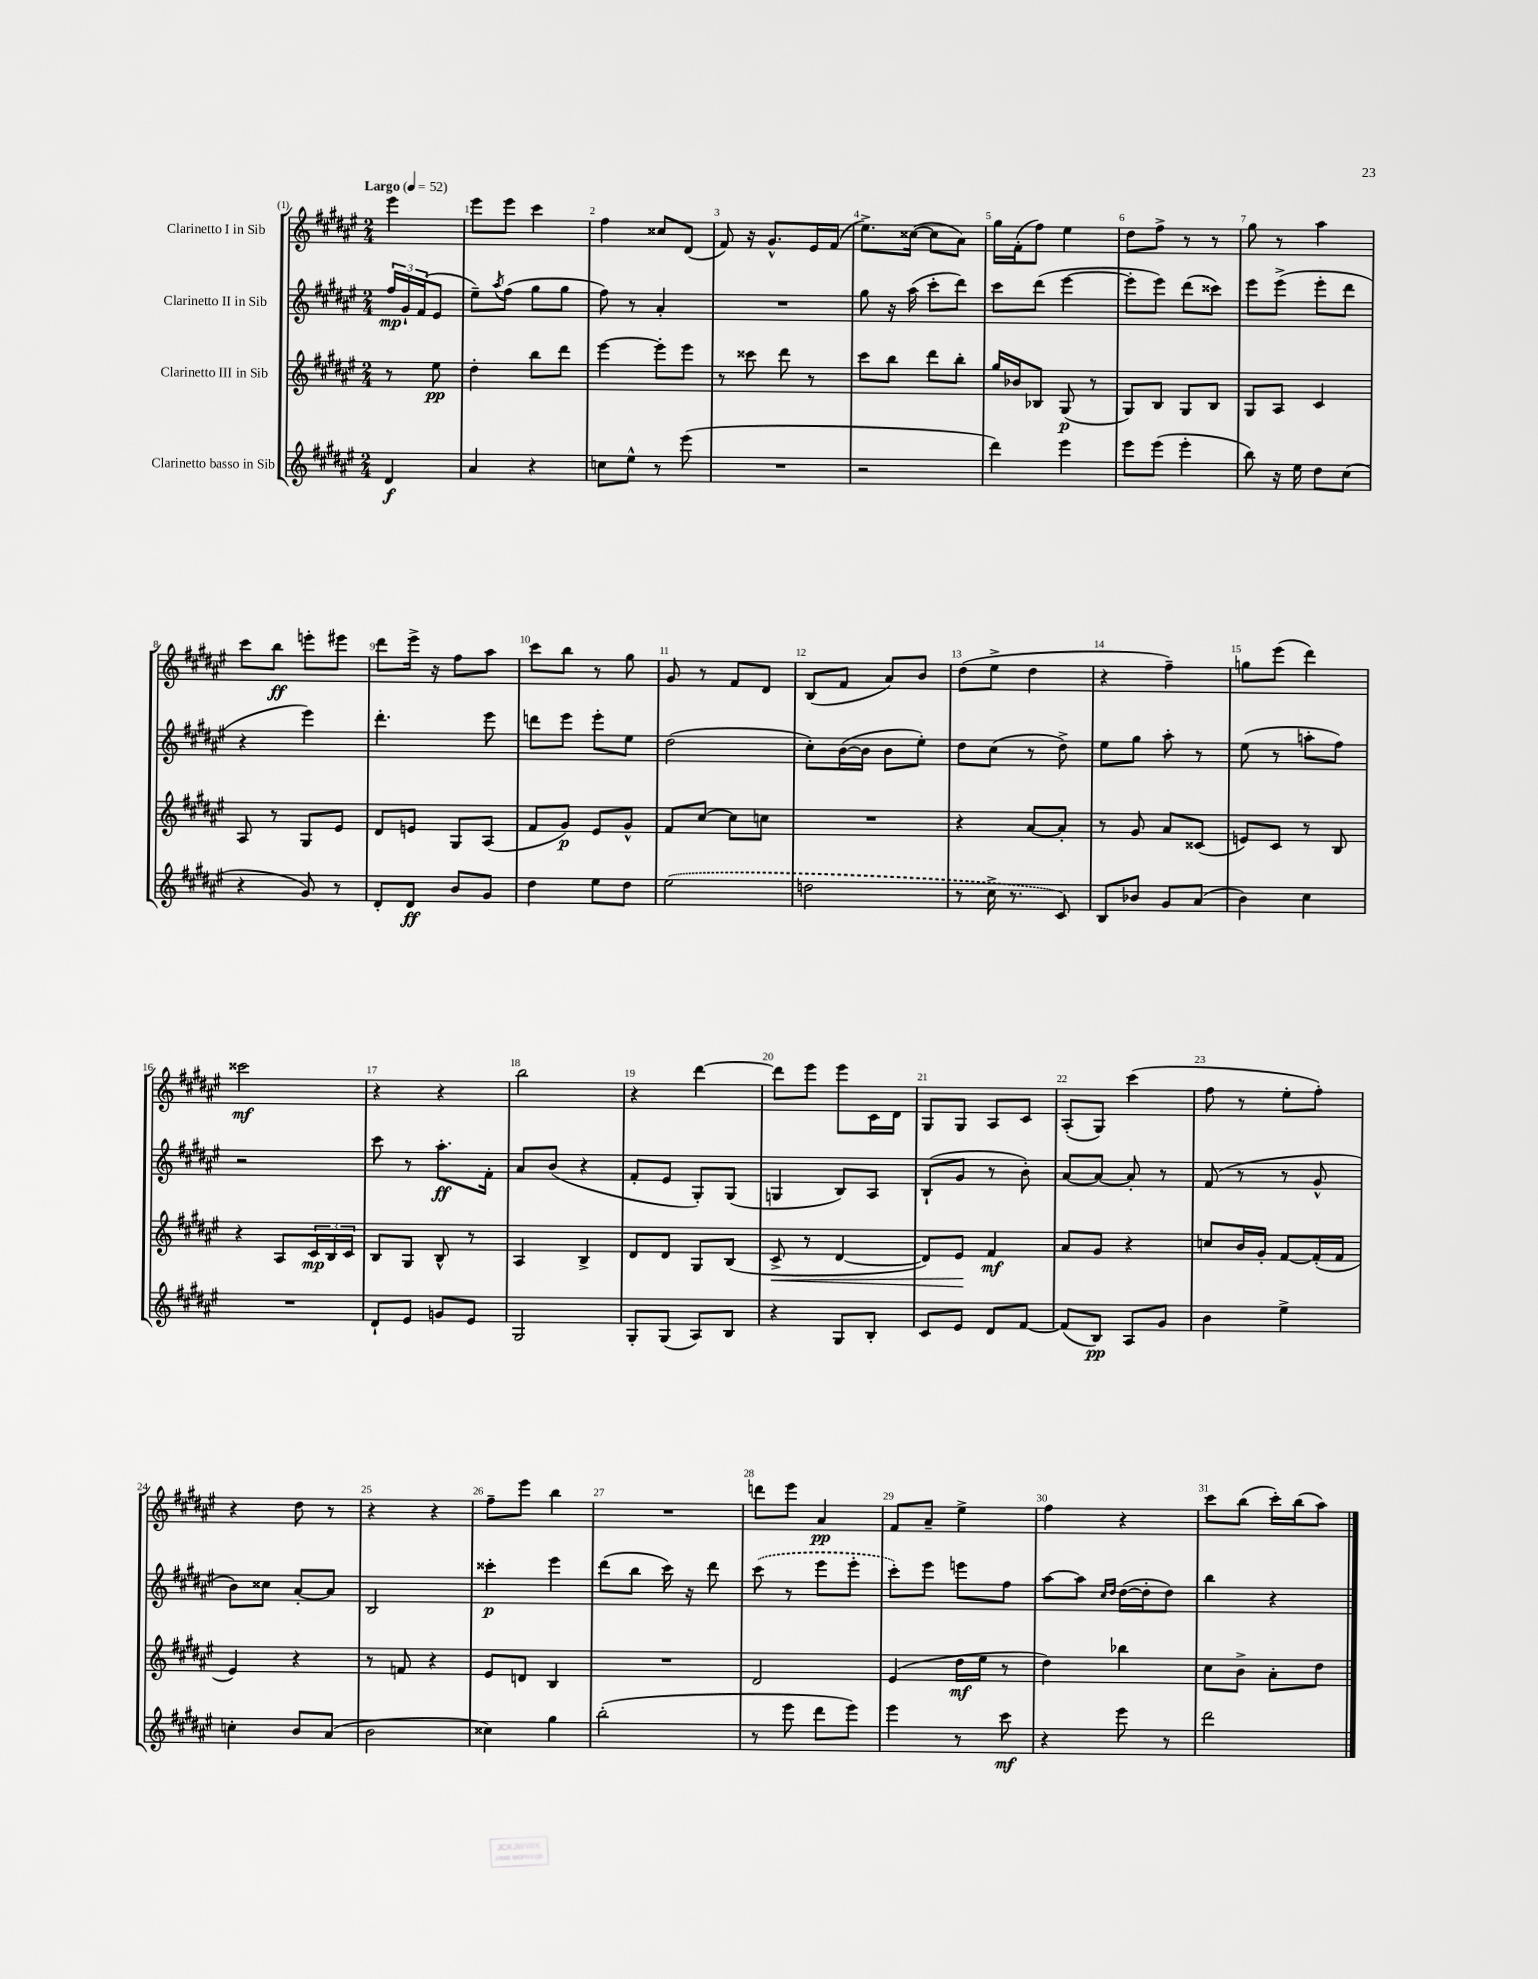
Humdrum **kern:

**kern	**dynam	**kern	**dynam	**kern	**dynam	**kern	**dynam
*part4	*part4	*part3	*part3	*part2	*part2	*part1	*part1
*staff4	*staff4	*staff3	*staff3	*staff2	*staff2	*staff1	*staff1
*I"Clarinetto basso in Sib	*	*I"Clarinetto III in Sib	*	*I"Clarinetto II in Sib	*	*I"Clarinetto I in Sib	*
*clefG2	*	*clefG2	*	*clefG2	*	*clefG2	*
*k[f#c#g#d#a#e#]	*	*k[f#c#g#d#a#e#]	*	*k[f#c#g#d#a#e#]	*	*k[f#c#g#d#a#e#]	*
*M2/4	*	*M2/4	*	*M2/4	*	*M2/4	*
*MM52	*	*MM52	*	*MM52	*	*MM52	*
=	=	=	=	=	=	=	=
!	!	!	!	!	!	!LO:TX:a:B:t=Largo	!
4d#/	f	8r	.	24ff#/LL	mp	4eee#\	.
.	.	.	.	24g#`/	.	.	.
.	.	.	.	(24f#/J	.	.	.
.	.	8ee#\	pp	8e#/J	.	.	.
=1	=1	=1	=1	=1	=1	=1	=1
4a#/	.	4dd#'\	.	8ee#~\L)	.	8eee#\L	.
.	.	.	.	8qaa#/	.	.	.
.	.	.	.	(8ff#\J	.	8eee#\J	.
4r	.	8bb\L	.	8gg#\L	.	4ccc#\	.
.	.	8ddd#\J	.	8gg#\J	.	.	.
=2	=2	=2	=2	=2	=2	=2	=2
8ccn\L	.	[4eee#\	.	8ff#\)	.	4ff#\	.
8ee#^^\J	.	.	.	8r	.	.	.
8r	.	8eee#'\L]	.	4a#'/	.	8cc##X/L	.
(8eee#\	.	8eee#\J	.	.	.	(8d#/J	.
=3	=3	=3	=3	=3	=3	=3	=3
2r	.	8r	.	2r	.	8f#/)	.
.	.	8ccc##X\	.	.	.	16r	.
.	.	.	.	.	.	8.g#^^/L	.
.	.	8ddd#\	.	.	.	.	.
.	.	8r	.	.	.	16e#/L	.
.	.	.	.	.	.	(16f#/JJ	.
=4	=4	=4	=4	=4	=4	=4	=4
2r	.	8ccc#\L	.	8gg#\	.	8.ee#^\L)	.
.	.	8bb\J	.	16r	.	.	.
.	.	.	.	(16aa#\	.	([16cc##X\Jk	.
.	.	8ddd#\L	.	8ccc#'\L	.	8cc##\L]	.
.	.	8bb'\J	.	8ddd#\J)	.	8a#\J)	.
=5	=5	=5	=5	=5	=5	=5	=5
4ddd#\)	.	16gg#/LL	.	8ccc#\L	.	16gg#\LL	.
.	.	16b-X/J	.	.	.	(16f#'\J	.
.	.	8B-X/J	.	(8ddd#\J	.	8ff#\J)	.
4eee#\	.	(8G#/	p	[4eee#\	.	4ee#\	.
.	.	8r	.	.	.	.	.
=6	=6	=6	=6	=6	=6	=6	=6
8eee#\L	.	8G#/L)	.	8eee#'\L]	.	8dd#\L	.
(8eee#\J	.	8B/J	.	8eee#\J)	.	8ff#^\J	.
4eee#'\	.	8G#/L	.	(8ddd#\L	.	8r	.
.	.	8B/J	.	8ccc##X\J)	.	8r	.
=7	=7	=7	=7	=7	=7	=7	=7
8bb\)	.	8G#/L	.	8eee#\L	.	8gg#\	.
16r	.	8A#/J	.	(8eee#^\J	.	8r	.
16ee#\	.	.	.	.	.	.	.
8dd#\L	.	4c#/	.	8eee#'\L	.	4aa#\	.
(8cc#\J	.	.	.	8ddd#\J	.	.	.
!!LO:LB:g=z
=8	=8	=8	=8	=8	=8	=8	=8
4r	.	8A#/	.	4r	.	8ccc#\L	.
.	.	8r	.	.	.	8bb\J	ff
8g#/)	.	8G#/L	.	4eee#\)	.	8eeen'\L	.
8r	.	8e#/J	.	.	.	8eee#X\J	.
=9	=9	=9	=9	=9	=9	=9	=9
8d#'/L	.	8d#/L	.	4.ddd#'\	.	8ddd#\L	.
8d#/J	ff	8en/J	.	.	.	16eee#^\Jk	.
.	.	.	.	.	.	16r	.
8b/L	.	8G#/L	.	.	.	8ff#\L	.
8g#/J	.	(8A#/J	.	8eee#\	.	8aa#\J	.
=10	=10	=10	=10	=10	=10	=10	=10
4dd#\	.	8f#/L	.	8dddn\L	.	8ccc#\L	.
.	.	8g#/J)	p	8eee#\J	.	8bb\J	.
8ee#\L	.	8e#/L	.	8eee#'\L	.	8r	.
8dd#\J	.	8g#^^/J	.	8ee#\J	.	8gg#\	.
=11	=11	=11	=11	=11	=11	=11	=11
(2ee#\	.	8f#/L	.	(2dd#\	.	8g#/	.
.	.	[8cc#/J	.	.	.	8r	.
.	.	8cc#\L]	.	.	.	8f#/L	.
.	.	8ccn\J	.	.	.	8d#/J	.
=12	=12	=12	=12	=12	=12	=12	=12
2ddn\	.	2r	.	8cc#'\L)	.	(8B/L	.
.	.	.	.	([16b\L	.	8f#/J	.
.	.	.	.	16b\JJ]	.	.	.
.	.	.	.	8b\L	.	8a#/L)	.
.	.	.	.	8ee#'\J)	.	8b/J	.
=13	=13	=13	=13	=13	=13	=13	=13
8r	.	4r	.	8dd#\L	.	(8dd#\L	.
16cc#^\	.	.	.	(8cc#\J	.	8ee#^\J	.
8.r	.	.	.	.	.	.	.
.	.	[8a#/L	.	8r	.	4dd#\	.
8c#/)	.	8a#'/J]	.	8dd#^\)	.	.	.
=14	=14	=14	=14	=14	=14	=14	=14
8B/L	.	8r	.	8ee#\L	.	4r	.
8b-X/J	.	8g#/	.	8gg#\J	.	.	.
8g#/L	.	8a#/L	.	8aa#'\	.	4ff#~\)	.
(8a#/J	.	(8c##X/J	.	8r	.	.	.
=15	=15	=15	=15	=15	=15	=15	=15
4b\)	.	8en/L)	.	(8ee#\	.	8ggn\L	.
.	.	8c#/J	.	8r	.	(8eee#\J	.
4cc#\	.	8r	.	8aan'\L	.	4ddd#\)	.
.	.	8B/	.	8ff#\J)	.	.	.
!!LO:LB:g=z
=16	=16	=16	=16	=16	=16	=16	=16
2r	.	4r	.	2r	.	2ccc##X\	mf
.	.	8A#/L	.	.	.	.	.
.	.	24c#/L	mp	.	.	.	.
.	.	24B/	.	.	.	.	.
.	.	24c#/JJ	.	.	.	.	.
=17	=17	=17	=17	=17	=17	=17	=17
8d#`/L	.	8B/L	.	8ccc#\	.	4r	.
8e#/J	.	8G#/J	.	8r	.	.	.
8gn/L	.	8B^^/	.	8.aa#'\L	ff	4r	.
8e#/J	.	8r	.	.	.	.	.
.	.	.	.	16f#'\Jk	.	.	.
=18	=18	=18	=18	=18	=18	=18	=18
2G#/	.	4A#/	.	8a#/L	.	2bb\	.
.	.	.	.	(8b/J	.	.	.
.	.	4B^/	.	4r	.	.	.
=19	=19	=19	=19	=19	=19	=19	=19
8G#'/L	.	8d#/L	.	8f#'/L	.	4r	.
(8G#/J	.	8d#/J	.	8e#/J	.	.	.
8A#/L)	.	8G#/L	.	8G#'/L)	.	[4ddd#\	.
8B/J	.	(8B/J	.	(8G#/J	.	.	.
=20	=20	=20	=20	=20	=20	=20	=20
!	!	!	!LO:HP:b	!	!	!	!
4r	.	8c#^/	<	4Gn/	.	8ddd#\L]	.
.	.	8r	.	.	.	8eee#\J	.
8G#/L	.	[4d#/	.	8B/L)	.	8eee#\L	.
8B'/J	.	.	.	8A#/J	.	16c#\L	.
.	.	.	.	.	.	16d#\JJ	.
=21	=21	=21	=21	=21	=21	=21	=21
8c#/L	.	8d#/L])	.	(8B`/L	.	8G#/L	.
8e#/J	.	8e#/J	.	8g#/J	.	8G#/J	.
8d#/L	.	4f#/	[ mf	8r	.	8A#/L	.
[8f#/J	.	.	.	8b'\)	.	8c#/J	.
=22	=22	=22	=22	=22	=22	=22	=22
(8f#/L]	.	8a#/L	.	[8a#/L	.	(8A#'/L	.
8B/J)	pp	8g#/J	.	8a#/J_	.	8G#/J)	.
8A#/L	.	4r	.	8a#'/]	.	(4ccc#\	.
8g#/J	.	.	.	8r	.	.	.
=23	=23	=23	=23	=23	=23	=23	=23
4b\	.	8ccn/L	.	(8f#/	.	8ff#\	.
.	.	16b/L	.	8r	.	8r	.
.	.	16g#'/JJ	.	.	.	.	.
4ee#^\	.	[8f#/L	.	8r	.	8ee#'\L	.
.	.	(16f#'/L]	.	8g#^^/	.	8ff#'\J)	.
.	.	16f#/JJ	.	.	.	.	.
!!LO:LB:g=z
=24	=24	=24	=24	=24	=24	=24	=24
4ccn'\	.	4e#/)	.	8b\L)	.	4r	.
.	.	.	.	8cc##X\J	.	.	.
8b/L	.	4r	.	[8a#'/L	.	8dd#\	.
(8a#/J	.	.	.	8a#/J]	.	8r	.
=25	=25	=25	=25	=25	=25	=25	=25
2b\	.	8r	.	2B/	.	4r	.
.	.	8fn/	.	.	.	.	.
.	.	4r	.	.	.	4r	.
=26	=26	=26	=26	=26	=26	=26	=26
4cc##X\)	.	8e#/L	.	4ccc##X'\	p	8ff#~\L	.
.	.	8dn/J	.	.	.	8eee#\J	.
4gg#\	.	4B/	.	4eee#\	.	4bb\	.
=27	=27	=27	=27	=27	=27	=27	=27
(2bb'\	.	2r	.	(8ddd#\L	.	2r	.
.	.	.	.	8bb\J	.	.	.
.	.	.	.	16ccc#\)	.	.	.
.	.	.	.	16r	.	.	.
.	.	.	.	8ddd#\	.	.	.
=28	=28	=28	=28	=28	=28	=28	=28
8r	.	2d#/	.	(8ccc#\	.	8dddn\L	.
8eee#\	.	.	.	8r	.	8eee#\J	.
8ddd#\L	.	.	.	8eee#\L	.	4a#/	pp
8eee#\J)	.	.	.	8eee#'\J	.	.	.
=29	=29	=29	=29	=29	=29	=29	=29
4eee#\	.	(4e#/	.	8ccc#'\L)	.	8f#/L	.
.	.	.	.	8eee#\J	.	8a#~/J	.
8r	.	16dd#\LL	mf	8eeen\L	.	4ee#^\	.
.	.	16ee#\JJ	.	.	.	.	.
8ccc#\	mf	8r	.	8ff#\J	.	.	.
=30	=30	=30	=30	=30	=30	=30	=30
4r	.	4dd#\)	.	[8aa#\L	.	4ff#\	.
.	.	.	.	8aa#\J]	.	.	.
.	.	.	.	16qqcc#/LL	.	.	.
.	.	.	.	16qqdd#/JJ	.	.	.
8eee#\	.	4bb-X\	.	([16dd#\LL	.	4r	.
.	.	.	.	16dd#'\J]	.	.	.
8r	.	.	.	8dd#\J)	.	.	.
=31	=31	=31	=31	=31	=31	=31	=31
2ddd#\	.	8cc#\L	.	4bb\	.	8ccc#\L	.
.	.	8b^\J	.	.	.	(8bb\J	.
.	.	8a#'\L	.	4r	.	16ccc#'\LL)	.
.	.	.	.	.	.	(16bb\J	.
.	.	8dd#\J	.	.	.	8aa#\J)	.
==	==	==	==	==	==	==	==
*-	*-	*-	*-	*-	*-	*-	*-
